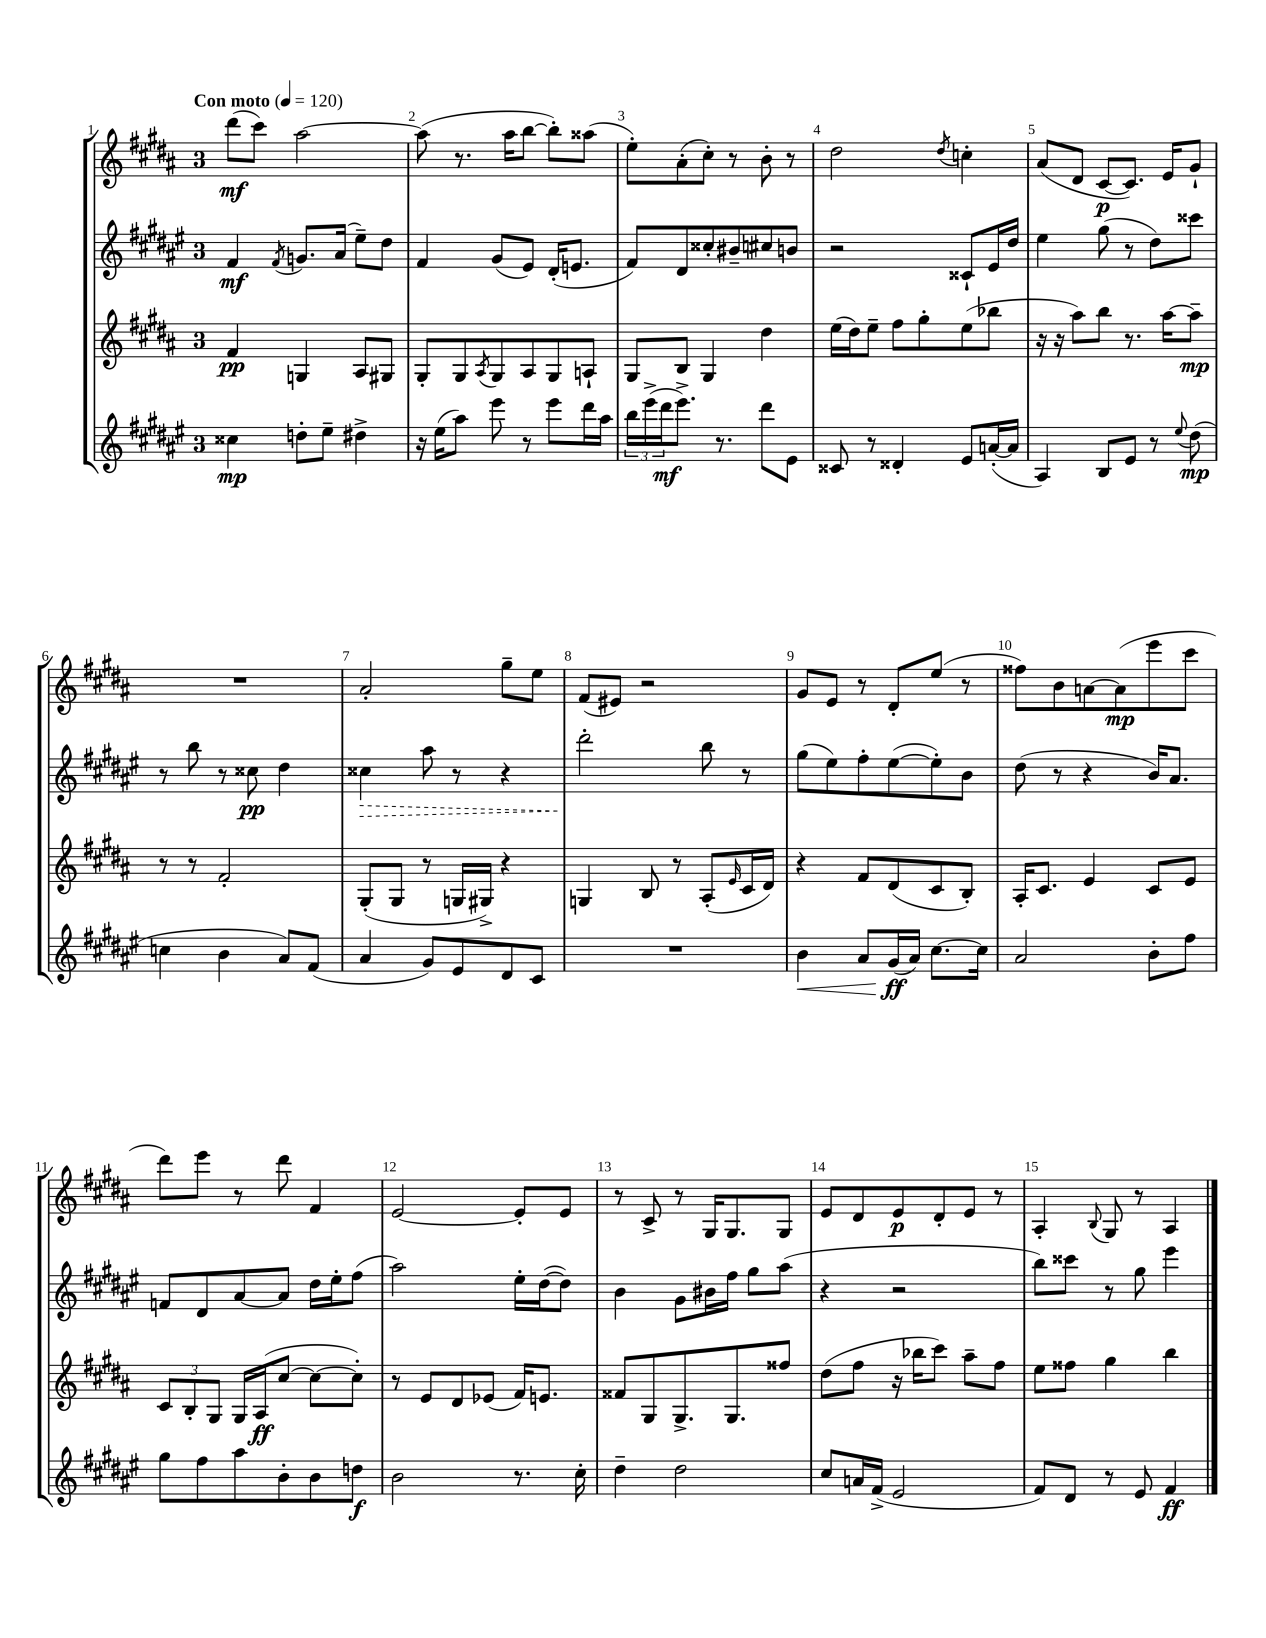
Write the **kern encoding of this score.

**kern	**kern	**kern	**kern
*staff4	*staff3	*staff2	*staff1
*clefG2	*clefG2	*clefG2	*clefG2
*k[f#c#g#d#a#e#]	*k[f#c#g#d#a#]	*k[f#c#g#d#a#e#]	*k[f#c#g#d#a#]
*M3/4	*M3/4	*M3/4	*M3/4
*MM120	*MM120	*MM120	*MM120
4cc##	4f#	4f#	(8ddd#
.	.	.	8ccc#)
.	.	8qf#	.
8dd'	4G	8.g	[2aa#
8ee#~	.	.	.
.	.	(16a#	.
4dd#^	8A#	8ee#~)	.
.	8G#	8dd#	.
=	=	=	=
16r	8G#'	4f#	(8aa#]
(16ee#	.	.	.
8aa#)	8G#	.	8.r
.	8qA#	.	.
8eee#	8G#	(8g#	.
.	.	.	16aa#
8r	8A#	8e#)	[8bb
8eee#	8G#	(16d#'	8bb'])
.	.	8.e	.
16ddd#	8A`	.	(8aa##
16aa#	.	.	.
=	=	=	=
24bb	8G#	8f#)	8ee')
(24eee#^	.	.	.
24ddd#	.	.	.
8.eee#^)	8B	8d#	(8a#'
.	4G#	8cc##'	8cc#')
8.r	.	.	.
.	.	8b#~	8r
8ddd#	4dd#	8cc#	8b'
8e#	.	8b	8r
=	=	=	=
8c##	(16ee	2r	2dd#
.	16dd#)	.	.
8r	8ee~	.	.
4d##'	8ff#	.	.
.	8gg#'	.	.
.	.	.	8qdd#
8e#	(8ee	8c##`	4cc'
([16a'	8bb-	16e#	.
16a]	.	16dd#	.
=	=	=	=
4A#)	16r	4ee#	(8a#
.	16r	.	.
.	8aa#)	.	8d#
8B	8bb	(8gg#	[8c#
8e#	8.r	8r	8.c#])
8r	.	8dd#)	.
.	[16aa#	.	16e
8qqee#	.	.	.
(8dd#	8aa#~]	8ccc##	8g#`
=	=	=	=
4cc	8r	8r	2.r
.	8r	8bb	.
4b	2f#'	8r	.
.	.	8cc##	.
8a#)	.	4dd#	.
(8f#	.	.	.
=	=	=	=
4a#	(8G#'	4cc##	2a#'
.	8G#	.	.
8g#)	8r	8aa#	.
8e#	16G	8r	.
.	16G#^)	.	.
8d#	4r	4r	8gg#~
8c#	.	.	8ee
=	=	=	=
2.r	4G	2ddd#'	(8f#
.	.	.	8e#)
.	8B	.	2r
.	8r	.	.
.	(8A#'	8bb	.
.	16qqe	.	.
.	16c#	8r	.
.	16d#)	.	.
=	=	=	=
4b	4r	(8gg#	8g#
.	.	8ee#)	8e
8a#	8f#	8ff#'	8r
(16g#	(8d#	([8ee#	8d#'
16a#)	.	.	.
[8.cc#	8c#	8ee#'])	(8ee
.	8B')	8b	8r
16cc#]	.	.	.
=	=	=	=
2a#	16A#'	(8dd#	8ff##)
.	8.c#	.	.
.	.	8r	8b
.	4e	4r	[8a
.	.	.	(8a]
8b'	8c#	16b)	8eee
.	.	8.a#	.
8ff#	8e	.	8ccc#
=	=	=	=
8gg#	12c#	8f	8ddd#)
.	12B'	.	.
8ff#	.	8d#	8eee
.	12G#	.	.
8aa#	16G#	[8a#	8r
.	(16A#	.	.
8b'	[8cc#	8a#]	8ddd#
8b	8cc#_	16dd#	4f#
.	.	16ee#'	.
8dd	8cc#'])	(8ff#	.
=	=	=	=
2b	8r	2aa#)	[2e
.	8e	.	.
.	8d#	.	.
.	(8e-	.	.
8.r	16f#)	16ee#'	8e']
.	8.e	([16dd#	.
.	.	8dd#])	8e
16cc#'	.	.	.
=	=	=	=
4dd#~	8f##	4b	8r
.	8G#	.	8c#^
2dd#	8.G#^	8g#	8r
.	.	16b#	16G#
.	8.G#	16ff#	8.G#
.	.	8gg#	.
.	8ff##	(8aa#	8G#
=	=	=	=
8cc#	(8dd#	4r	8e
16a	8ff#	.	8d#
(16f#^	.	.	.
2e#	16r	2r	8e
.	16bb-	.	.
.	8ccc#)	.	8d#'
.	8aa#~	.	8e
.	8ff#	.	8r
=	=	=	=
8f#)	8ee	8bb)	4A#'
8d#	8ff##	8ccc##	.
.	.	.	8qqB
8r	4gg#	8r	8G#
8e#	.	8gg#	8r
4f#	4bb	4eee#	4A#
==	==	==	==
*-	*-	*-	*-
